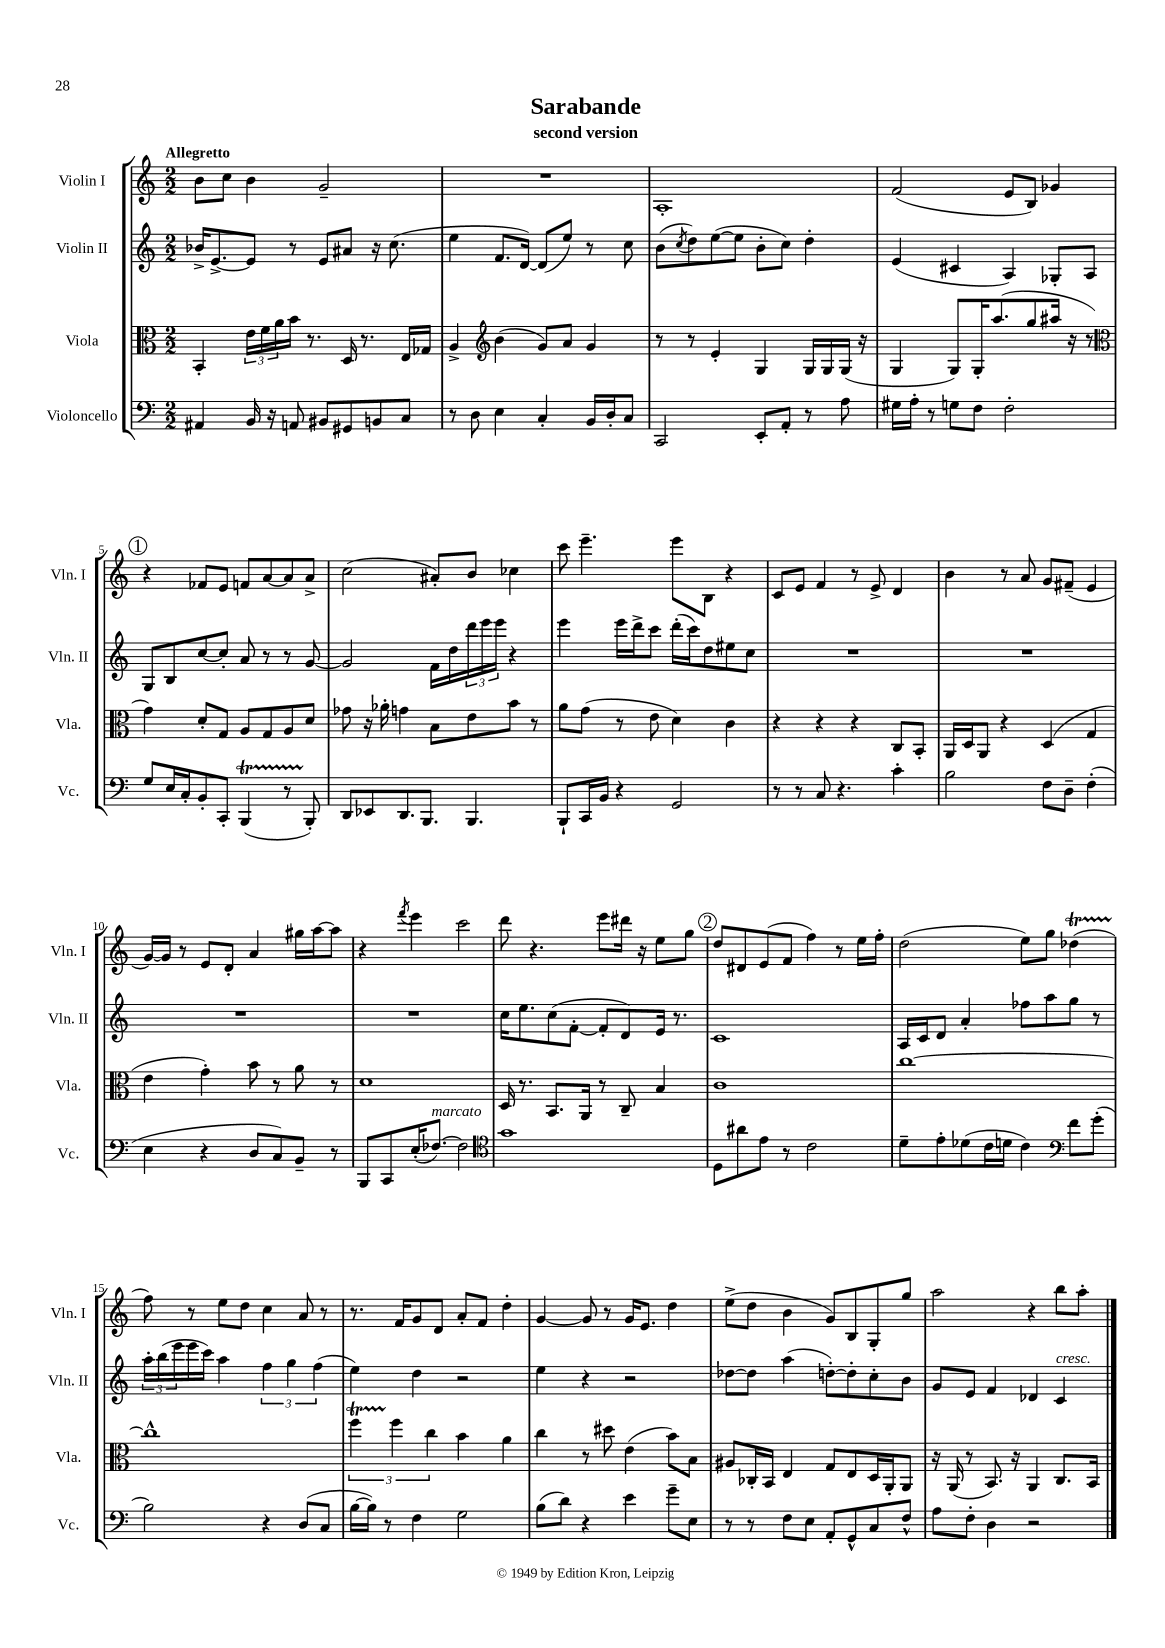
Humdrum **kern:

**kern	**kern	**kern	**kern
*staff4	*staff3	*staff2	*staff1
*clefF4	*clefC3	*clefG2	*clefG2
*k[]	*k[]	*k[]	*k[]
*M2/2	*M2/2	*M2/2	*M2/2
4AA#/	4BB'/	16b-^/LK	8b\L
.	.	[8.e^/	.
.	.	.	8cc\J
16BB/	24e\LL	8e/]J	4b\
.	24f\	.	.
16r	.	.	.
.	24a\	.	.
8AA/	16b\JJ	8r	.
.	8.r	.	.
8BB#/L	.	8e/L	2g~/
8GG#/	16D/	8a#/J	.
.	8.r	.	.
8BB/	.	16r	.
.	.	(8.cc\	.
8C/J	16E/LL	.	.
.	16G-/JJ	.	.
=	=	=	=
8r	4A^/	4ee\	1r
8D\	.	.	.
*	*clefG2	*	*
4E\	(4b\	8.f/L	.
.	.	[16d/Jk)	.
4C'/	8g/L)	(8d/]L	.
.	8a/J	8ee/J)	.
16BB/LL	4g/	8r	.
16D'/J	.	.	.
8C/J	.	8cc\	.
=	=	=	=
2CC/	8r	(8b\L	1A'
.	.	8qcc/	.
.	8r	8dd\)	.
.	4e'/	([8ee\	.
.	.	8ee\]J	.
8EE'/L	4G/	8b'\L	.
8AA'/J	.	8cc\J)	.
8r	16G/LL	4dd'\	.
.	16G/	.	.
8A\	(16G/JJ	.	.
.	16r	.	.
=	=	=	=
16G#\LL	4G/	(4e/	(2f/
16A'\JJ	.	.	.
8r	.	.	.
8G\L	8G/L)	4c#/	.
8F\J	16G'/K	.	.
.	(8.aa/	.	.
2F'\	.	4A/)	8e/L
.	8gg/	.	8B/J)
.	16aa#/Jk	8G-'/L	4g-/
.	16r	.	.
.	8r	8A/J	.
=	=	=	=
*	*clefC3	*	*
8G/L	4g\)	8G/L	4r
16E/L	.	8B/	.
16C'/J	.	.	.
8BB'/	8d'/L	[8cc/	8f-/L
8CC'/J	8G/J	8cc'/]J	8e/J
(4BBB/	8A/L	8a/	8f/L
.	8G/	8r	[8a/
8r	8A/	8r	8a/]
8BBB'/)	8d/J	[8g/	8a^/J
=	=	=	=
8DD/L	8g-\	2g/]	(2cc\
8EE-/	16r	.	.
.	16a-'\	.	.
8.DD/	4g\	.	.
8.BBB/J	.	.	.
.	8B\L	16f\LL	8a#'/L)
.	.	16dd\	.
4.BBB/	8e\	24ddd\	8b/J
.	.	24eee\	.
.	.	24eee\JJ	.
.	8b\J	4r	4cc-\
.	8r	.	.
=	=	=	=
8BBB`/L	8a\L	4eee\	8ccc\
16CC/L	(8g\J	.	4.eee~\
16BB/JJ	.	.	.
4r	8r	16eee\LL	.
.	.	16ddd^\J	.
.	8e\	8ccc\J	.
2GG/	4d\)	(16ddd'\LL	8eee\L
.	.	16ccc\J)	.
.	.	8dd\	8B\J
.	4c\	8ee#\	4r
.	.	8cc\J	.
=	=	=	=
8r	4r	1r	8c/L
8r	.	.	8e/J
8C/	4r	.	4f/
4.r	.	.	.
.	4r	.	8r
.	.	.	8e^/
4c'\	8C/L	.	4d/
.	8BB'/J	.	.
=	=	=	=
2B\	16AA/LL	1r	4b\
.	16D/J	.	.
.	8AA/J	.	.
.	4r	.	8r
.	.	.	8a/
8F\L	(4D/	.	8g/L
8D~\J	.	.	(8f#~/J
(4F'\	4G/	.	4e/
=	=	=	=
4E\	4e\	1r	[16g/LL)
.	.	.	16g/]JJ
.	.	.	8r
4r	4g'\)	.	8e/L
.	.	.	8d'/J
8D/L	8b\	.	4a/
8C/)	8r	.	.
8BB~/J	8a\	.	16gg#\LL
.	.	.	[16aa\J
8r	8r	.	8aa\]J
=	=	=	=
8BBB/L	1d	1r	4r
8CC/	.	.	.
.	.	.	8qfff/
(16E'/K	.	.	4eee\
[8.F-/J)	.	.	.
2F-\]	.	.	2ccc\
=	=	=	=
*clefC4	*	*	*
1g	16D/	16cc\LK	8ddd\
.	8.r	8.ee\	.
.	.	.	4.r
.	8.BB/L	(8cc\	.
.	.	[8f'\J	.
.	16AA/Jk	.	.
.	8r	8f'/]L	8eee\L
.	8C~/	8d/)	16ddd#\Jk
.	.	.	16r
.	4B/	16e/Jk	8ee\L
.	.	8.r	.
.	.	.	8gg\J
=	=	=	=
8D\L	1c	1c	8dd/L
8a#\	.	.	8d#/
8e\J	.	.	(8e/
8r	.	.	8f/J
2c\	.	.	4ff\)
.	.	.	8r
.	.	.	16ee\LL
.	.	.	16ff'\JJ
=	=	=	=
8d~\L	[1cc	16A/LL	(2dd\
.	.	16c/J	.
8e'\	.	8d/J	.
(8d-\	.	4a'/	.
16c\L	.	.	.
16d\JJ	.	.	.
4c\)	.	8ff-\L	8ee\L)
.	.	8aa\	8gg\J
*clefF4	*	*	*
8f\L	.	8gg\J	(4dd-\
(8g'\J	.	8r	.
=	=	=	=
2B\)	1cc^^]	24aa'\LL	8ff\)
.	.	(24bb\	.
.	.	24eee\	.
.	.	16eee\	8r
.	.	16ccc\JJ)	.
.	.	4aa\	8ee\L
.	.	.	8dd\J
4r	.	6ff\	4cc\
.	.	6gg\	.
(8D/L	.	.	8a/
.	.	(6ff\	.
8C/J	.	.	8r
=	=	=	=
[16B\LL	6ff\	4ee\)	8.r
16B\]JJ)	.	.	.
8r	.	.	.
.	6ff\	.	.
.	.	.	16f/LK
4F\	.	4dd\	8g/
.	6cc\	.	.
.	.	.	8d/J
2G\	4b\	2r	8a'/L
.	.	.	8f/J
.	4a\	.	4dd'\
=	=	=	=
(8B\L	4cc\	4ee\	[4g/
8d\J)	.	.	.
4r	8r	4r	8g/]
.	8dd#\	.	8r
4e\	(4e\	2r	16g/LK
.	.	.	8.e/J
8g~\L	8b\L)	.	4dd\
8E\J	8B\J	.	.
=	=	=	=
8r	8A#/L	[8dd-\L	(8ee^\L
8r	16C-'/L	8dd-\]J	8dd\J
.	16BB/JJ	.	.
8F\L	4E/	(4aa\	4b\
8E\J	.	.	.
8AA'/L	8G/L	[8dd'\L)	8g/L)
8GG^^/	8E/	8dd'\]	8B/
8C/	16D/L	8cc'\	8G'/
.	16AA'/J	.	.
8F^^/J	8AA/J	8b\J	8gg/J
=	=	=	=
8A\L	16r	8g/L	2aa\
.	(16AA/	.	.
8F'\J	8r	8e/J	.
4D\	8.BB/)	4f/	.
.	16r	.	.
2r	4AA/	4d-/	4r
.	8.C/L	4c/	8bb\L
.	.	.	8aa'\J
.	16BB/Jk	.	.
==	==	==	==
*-	*-	*-	*-
